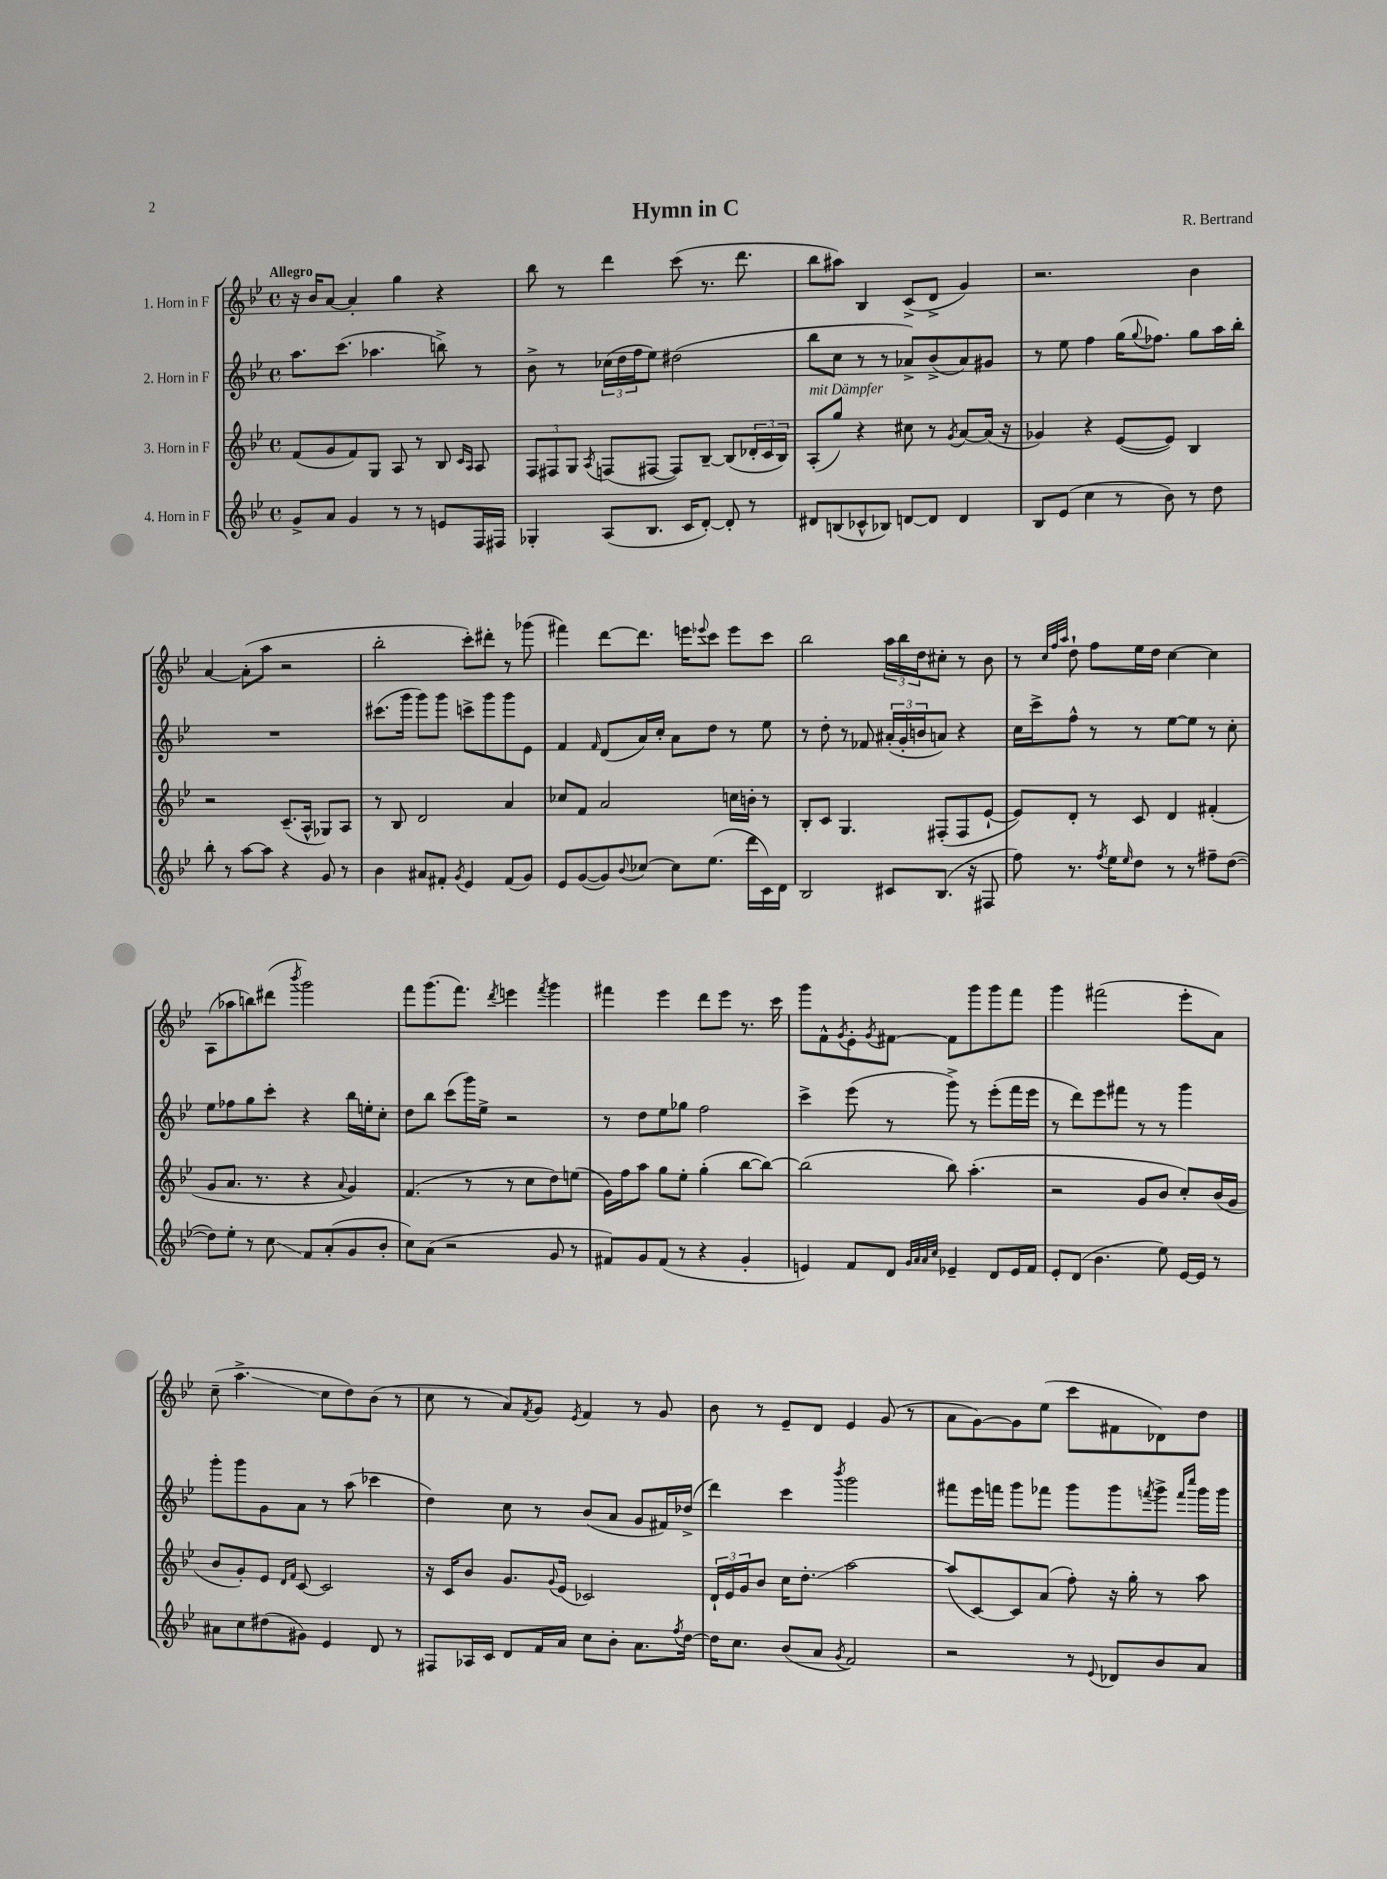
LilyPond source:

\header { title = "Hymn in C" composer = "R. Bertrand" }
<<
\new StaffGroup <<
\new Staff = "s0" \with { instrumentName = "1. Horn in F" } {
    \clef treble \key bes \major \defaultTimeSignature \time 4/4 \tempo "Allegro"
    r16 bes'16 a'8~ a'4-. g''4 r4 |
    bes''8 r8 d'''4 c'''8( r8. d'''8. |
    bes''8 ais''8) bes4 c'8->( d'8-> g'4) |
    r2. bes'4 |
    a'4~ a'8-.( a''8 r2 |
    bes''2-. c'''8-.) dis'''8-. r8 ges'''8( |
    fis'''4) d'''8~ d'''8. e'''16 \appoggiatura { ees'''8 } c'''8 ees'''8 c'''8 |
    bes''2 \tuplet 3/2 { a''16 bes''16 d''16 } cis''8-. r8 bes'8 |
    r8 \grace { c''32 f''32 a''32 } d''8-! f''8 ees''16 d''16 c''4~ c''4 |
    a8( aes''8 b''8) dis'''8( \acciaccatura { bes'''8 } g'''2) |
    f'''8 g'''8.( f'''8.) \acciaccatura { d'''8 } e'''4 \acciaccatura { f'''8 } g'''4 |
    fis'''4 ees'''4 d'''8 ees'''8 r8. c'''16 |
    g'''8 f'8-^ \acciaccatura { g'8 } ees'8-. \acciaccatura { g'8 } fis'8~ fis'8 g'''8 g'''8 f'''8 |
    g'''4 fis'''2( ees'''8-. a'8) |
    c''8--( a''4.->\glissando c''8 d''8) bes'8( r8 |
    c''8 r8 a'8) \acciaccatura { f'8 } g'8 \acciaccatura { ees'8 } f'4 r8 g'8 |
    bes'8 r8 ees'8-- d'8 ees'4 g'8( r8 |
    a'8 g'8~) g'8 ees''8( c'''8 fis'8 des'8) d''8 \bar "|." |
}
\new Staff = "s1" \with { instrumentName = "2. Horn in F" } {
    \clef treble \key bes \major \defaultTimeSignature \time 4/4
    a''8. c'''8.( aes''4. b''8->) r8 |
    bes'8-> r8 \tuplet 3/2 { ces''16( d''16 f''16 } ees''8) dis''2( |
    bes''8 c''8 r8 r8 aes'8->) bes'8->( aes'8) gis'8 |
    r8 ees''8 f''4 g''16( \appoggiatura { g''8 } fes''8.) g''8 a''16 bes''16-. |
    R1 |
    cis'''8.( g'''16 g'''8) g'''8 c'''8-> g'''8 g'''8 ees'8 |
    f'4 \grace { f'16 } d'8( a'16) c''16-. a'8 d''8 r8 ees''8 |
    r8 d''8-. r8 fes'8 \tuplet 3/2 { ais'16-.( g'16-. b'16 } a'8) r4 |
    c''16 c'''16-> f''8-^ r8 r8 ees''8~ ees''8 r8 c''8-. |
    ees''8 fes''8 g''8 c'''8-. r4 bes''16 e''16-. c''8-. |
    d''8 bes''8 c'''8( g'''16) ees''16-> r2 |
    r8 d''8 ees''8 ges''8 f''2 |
    c'''4-> ees'''8( r8 g'''8->) r8 ees'''8-.( f'''16 ees'''16 |
    r8 d'''8) ees'''8 fis'''8 r8 r8 g'''4 |
    g'''8-. g'''8 g'8 a'8 r8 a''8( ces'''4 |
    d''4) c''8 r8 bes'8( a'8 g'8 fis'16) des''16->( |
    d'''4) c'''4 \acciaccatura { bes'''8 } g'''2 |
    fis'''8 ees'''16 f'''16 g'''8 fes'''8 g'''8 g'''8 \acciaccatura { f'''8 } g'''8-> \grace { f'''16 c''''16 } g'''16 g'''16 \bar "|." |
}
\new Staff = "s2" \with { instrumentName = "3. Horn in F" } {
    \clef treble \key bes \major \defaultTimeSignature \time 4/4
    f'8( g'8 f'8) g8 a8 r8 bes8 \grace { c'16 a16 } a8 |
    \tuplet 3/2 { f8 fis8 g8 } \acciaccatura { a8 } f8( fis8~ fis8) bes8~-- bes8( \tuplet 3/2 { des'16-. c'16 bes16) } |
    a8-.^\markup { \italic "mit Dämpfer" }( g''8) r4 cis''8 r8 \acciaccatura { g'8 } a'8~ a'16( r16 |
    ges'4) r4 ees'8~( ees'8) bes4 |
    r2 c'8.--( a16-^ ges8) a8 |
    r8 bes8 d'2 a'4 |
    ces''8 f'8 a'2 c''16 b'16-. r8 |
    bes8-. c'8 g4. fis8-.( fis8 ees'8~-! |
    ees'8) d'8-. r8 c'8 d'4 fis'4-.( |
    g'8 a'8. r8. r4 \appoggiatura { a'8 } g'4) |
    f'4.( r8 r8 c''8 d''8) e''8( |
    g'16) f''16 a''8 g''8 ees''8-. g''4-.( bes''8~ bes''8~) |
    bes''2( bes''8) a''4.-.( |
    r2 g'8 bes'8 c''8-.) bes'16( g'16 |
    bes'8 g'8-.) ees'8 \grace { d'16 f'16 } c'8~ c'2 |
    r16 c'16 bes'8 g'8. \appoggiatura { g'8 } ees'16( ces'2) |
    \tuplet 3/2 { d'16-! ees'16 g'16 } bes'8 c''16 d''8.-.\glissando a''2~ |
    a''8( c'8~) c'8 a'8( f''8-.) r16 g''16-. r8 a''8 \bar "|." |
}
\new Staff = "s3" \with { instrumentName = "4. Horn in F" } {
    \clef treble \key bes \major \defaultTimeSignature \time 4/4
    g'8-> a'8 g'4 r8 r8 e'8 f16 fis16 |
    ges4-. a8( bes8. c'16 d'8~-.) d'8-. r8 |
    dis'8 b8( ces'8-^ bes8) d'8~ d'8 d'4 |
    bes8 ees'8( c''4 r8 bes'8) r8 d''8 |
    bes''8-. r8 a''8~ a''8 r4 g'8 r8 |
    bes'4 ais'8 fis'8-. \acciaccatura { g'8 } ees'4 fis'8( g'8) |
    ees'8 g'8~( g'8) \appoggiatura { bes'8 } ces''8~ ces''8 ees''8.( d'''16 c'16) d'16 |
    bes2 cis'8 bes8.( r16 fis8 |
    f''8) r8. \acciaccatura { f''8 } ees''16 \grace { ees''16 } d''8 r8 r8 fis''8-- d''8~( |
    d''8) ees''8-. r8 c''8\glissando f'8 a'8-.( g'8 bes'8-. |
    c''8) a'8( r2 g'8 r8 |
    fis'8) g'8 fis'8( r8 r4 g'4-. |
    e'4) f'8 d'8 \grace { g'32 a'32 a'32 c''32 } ees'4-- d'8 ees'16 f'16 |
    ees'8-. d'8( bes'4. ees''8) ees'16~ ees'16 r8 |
    ais'8 c''8 dis''8( gis'8) ees'4 d'8 r8 |
    fis8 aes16 c'16 d'8 f'16 a'16 c''8 bes'8-. a'8. \acciaccatura { f''8 } d''16~ |
    d''16 c''8. bes'8( a'8 \acciaccatura { g'8 } f'2) |
    r2 r8 \appoggiatura { ees'8 } des'8 bes'8 a'8 \bar "|." |
}
>>
>>
\layout { \context { \Score \remove "Bar_number_engraver" } }
